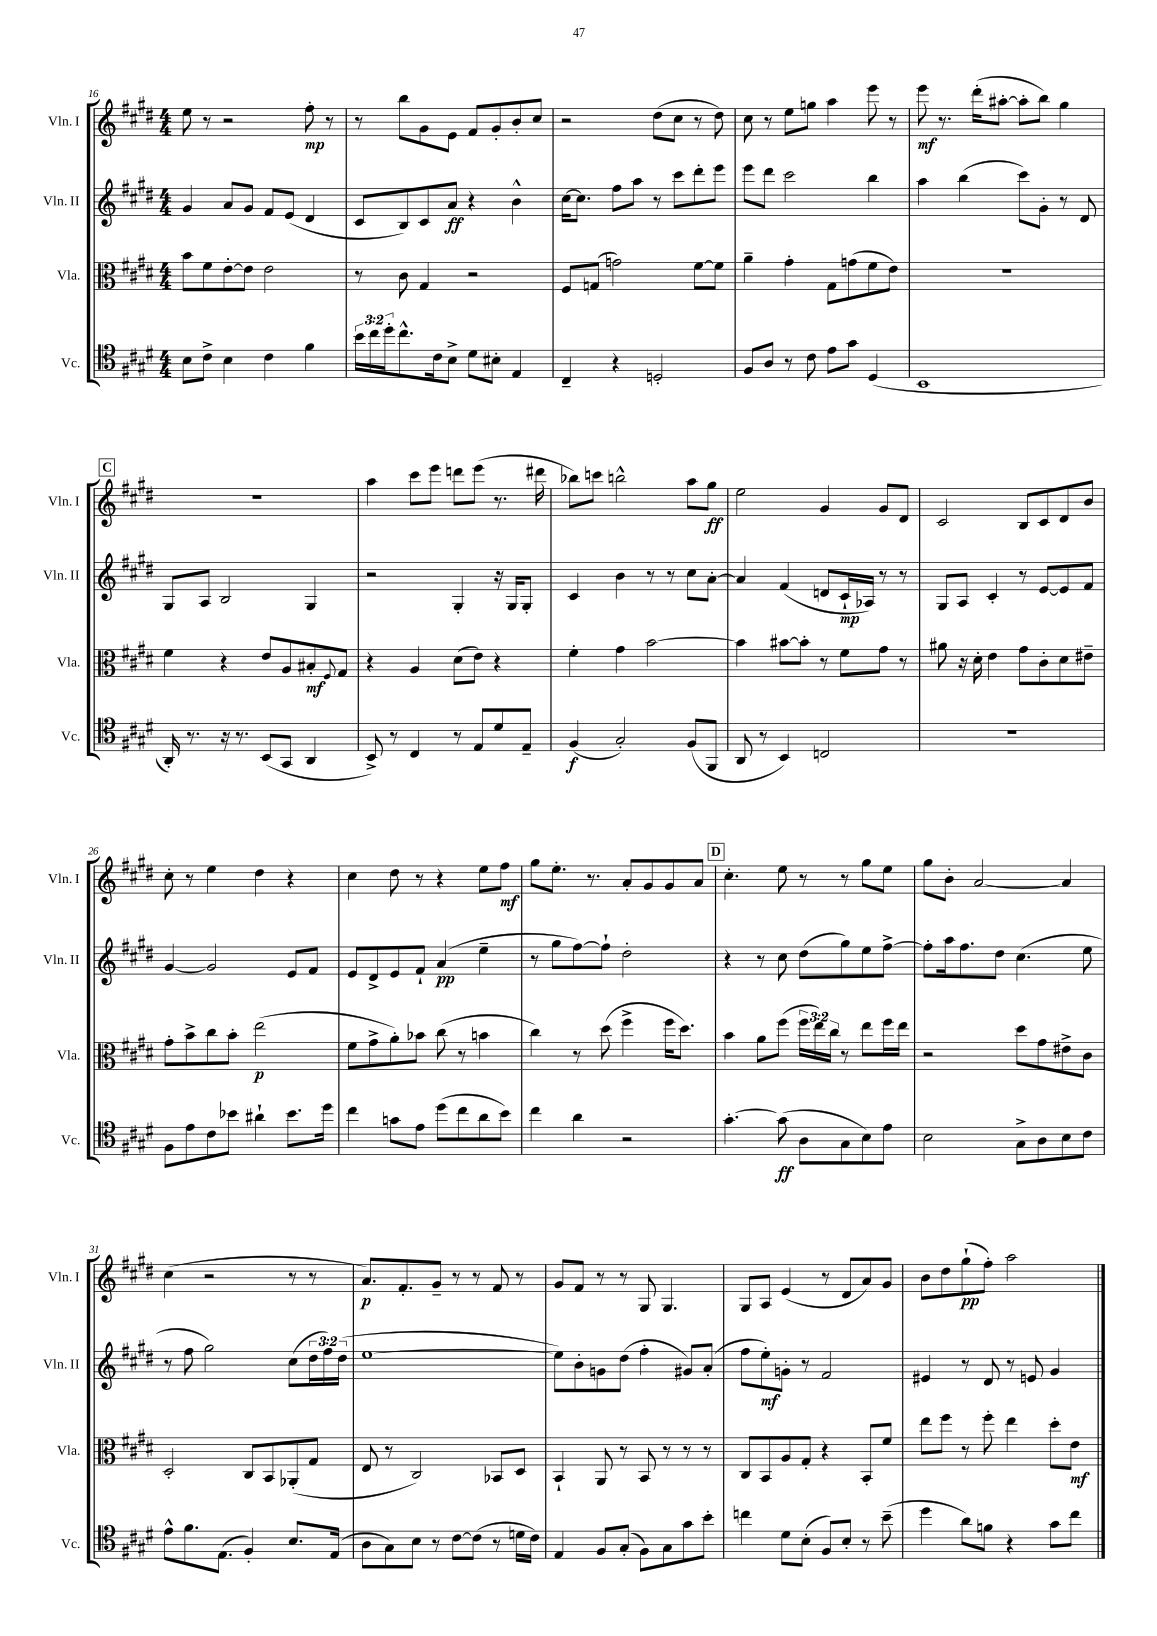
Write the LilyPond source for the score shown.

<<
\new StaffGroup <<
\new Staff = "s0" \with { instrumentName = "Vln. I" shortInstrumentName = "Vln. I" } {
    \clef treble \key e \major \numericTimeSignature \time 4/4
    e''8 r8 r2 fis''8-.\mp r8 |
    r8 b''8 gis'8 e'8 fis'8 gis'8-. b'8-. cis''8 |
    r2 dis''8( cis''8 r8 dis''8) |
    cis''8 r8 e''8 g''8 a''4 e'''8 r8 |
    e'''8\mf r8. dis'''16-.( ais''8~-. ais''8-. b''8) gis''4 |
    \mark \markup { \box "C" } R1 |
    a''4 cis'''8 e'''8 d'''8 e'''8( r8. dis'''16 |
    bes''8) c'''8 b''2-^ a''8 gis''8\ff |
    e''2 gis'4 gis'8 dis'8 |
    cis'2 b8 cis'8 dis'8 b'8 |
    cis''8-. r8 e''4 dis''4 r4 |
    cis''4 dis''8 r8 r4 e''8 fis''8\mf |
    gis''8 e''8.-. r8. a'8-. gis'8 gis'8 a'8 |
    \mark \markup { \box "D" } cis''4.-. e''8 r8 r8 gis''8 e''8 |
    gis''8 b'8-. a'2~ a'4 |
    cis''4( r2 r8 r8 |
    a'8.\p) fis'8.-. gis'8-- r8 r8 fis'8 r8 |
    gis'8 fis'8 r8 r8 gis8 gis4. |
    gis8 a8 e'4( r8 dis'8 a'8) gis'8 |
    b'8 dis''8 gis''8-!\pp( fis''8-.) a''2 \bar "|." |
}
\new Staff = "s1" \with { instrumentName = "Vln. II" shortInstrumentName = "Vln. II" } {
    \clef treble \key e \major \numericTimeSignature \time 4/4 \override Staff.TupletNumber.text = #tuplet-number::calc-fraction-text
    gis'4 a'8 gis'8 fis'8 e'8( dis'4 |
    cis'8 b8) cis'8 a'8\ff r4 b'4-^ |
    cis''16~ cis''8. fis''8 a''8 r8 cis'''8 dis'''8-. e'''8 |
    e'''8 dis'''8 cis'''2 b''4 |
    a''4 b''4( cis'''8) gis'8-. r8 dis'8 |
    \mark \markup { \box "C" } gis8 a8 b2 gis4 |
    r2 gis4-. r16 gis16 gis8-. |
    cis'4 b'4 r8 r8 cis''8 a'8~-. |
    a'4 fis'4( d'8 cis'16-!\mp aes16) r8 r8 |
    gis8 a8 cis'4-. r8 e'8~ e'8 fis'8 |
    gis'4~ gis'2 e'8 fis'8 |
    e'8 dis'8-> e'8 fis'8-! a'4\pp( e''4-- |
    r8 gis''8 fis''8~) fis''8-! dis''2-. |
    \mark \markup { \box "D" } r4 r8 cis''8 dis''8( gis''8) e''8 fis''8~-> |
    fis''8-. a''16 fis''8. dis''8 cis''4.( e''8 |
    r8 fis''8 gis''2) cis''8( \tuplet 3/2 { dis''16 fis''16) dis''16( } |
    e''1~ |
    e''8) b'8-. g'8 dis''8( fis''4-. gis'8) a'8-.( |
    fis''8 e''8-.\mf) g'8-. r8 fis'2 |
    eis'4 r8 dis'8 r8 e'8 gis'4 \bar "|." |
}
\new Staff = "s2" \with { instrumentName = "Vla." shortInstrumentName = "Vla." } {
    \clef alto \key e \major \numericTimeSignature \time 4/4 \override Staff.TupletNumber.text = #tuplet-number::calc-fraction-text
    b'8 fis'8 e'8~-. e'8 e'2 |
    r8 cis'8 gis4 r2 |
    fis8 g8( g'2) fis'8~ fis'8 |
    a'4-- gis'4-. gis8 g'8( fis'8 e'8) |
    R1 |
    \mark \markup { \box "C" } fis'4 r4 e'8 a8 bis8-.\mf \appoggiatura { fis8 } gis8 |
    r4 a4 dis'8( e'8) r4 |
    fis'4-. gis'4 b'2~ |
    b'4 bis'8~ bis'8-. r8 fis'8 gis'8 r8 |
    ais'8 r16 dis'16-. e'4 gis'8 cis'8-. dis'8 eis'8-- |
    gis'8-. b'8-> cis''8 b'8-. e''2\p( |
    fis'8 gis'8-> a'8-.) bes'8 cis''8( r8 b'4 |
    cis''4) r8 dis''8( fis''4-> fis''16 dis''8.) |
    \mark \markup { \box "D" } b'4 a'8 fis''8( \tuplet 3/2 { fis''16 e''16) cis''16 } r8 e''8 fis''16 e''16 |
    r2 dis''8 gis'8 eis'8-> cis'8 |
    dis2-. cis8 b,8 aes,8-.( gis8 |
    e8 r8 cis2) bes,8 dis8 |
    b,4-! a,8 r8 b,8 r8 r8 r8 |
    cis8 b,8 a8 gis8-. r4 b,8-. fis'8 |
    e''8 fis''8 r8 fis''8-. e''4 dis''8-. e'8\mf \bar "|." |
}
\new Staff = "s3" \with { instrumentName = "Vc." shortInstrumentName = "Vc." } {
    \clef tenor \key e \major \numericTimeSignature \time 4/4 \override Staff.TupletNumber.text = #tuplet-number::calc-fraction-text
    b8 cis'8-> b4 cis'4 fis'4 |
    \tuplet 3/2 { b'16 cis''16 dis''16-. } cis''8.-^ cis'16 b8-> dis'8 bis8-. e4 |
    cis4-- r4 d2-. |
    fis8 a8 r8 cis'8 e'8 gis'8 dis4( |
    b,1 |
    \mark \markup { \box "C" } a,16-.) r8. r16 r8. b,8( gis,8 a,4 |
    b,8->) r8 cis4 r8 e8 dis'8 e8-- |
    fis4\f( gis2-.) fis8( fis,8 |
    a,8 r8 b,4) c2 |
    R1 |
    fis8 e'8 cis'8 bes'8 ais'4-! bes'8. dis''16 |
    cis''4 g'8 e'8 dis''8( cis''8 a'8 b'8) |
    cis''4 a'4 r2 |
    \mark \markup { \box "D" } gis'4.~-. gis'8\ff( a8 gis8 b8) e'8 |
    b2 gis8-> a8 b8 cis'8 |
    e'8-^ fis'8. e8.( fis4-.) b8. e16( |
    a8 gis8) b8 r8 cis'8~ cis'8( r8 d'16 cis'16) |
    e4 fis8 gis8-.( fis8) gis8 gis'8 b'8-. |
    c''4 dis'8 b8-.( fis8) b8-. r8 b'8--( |
    dis''4 a'8) f'8 r4 gis'8 cis''8 \bar "|." |
}
>>
>>
\layout { \context { \Score currentBarNumber = #16 } }
